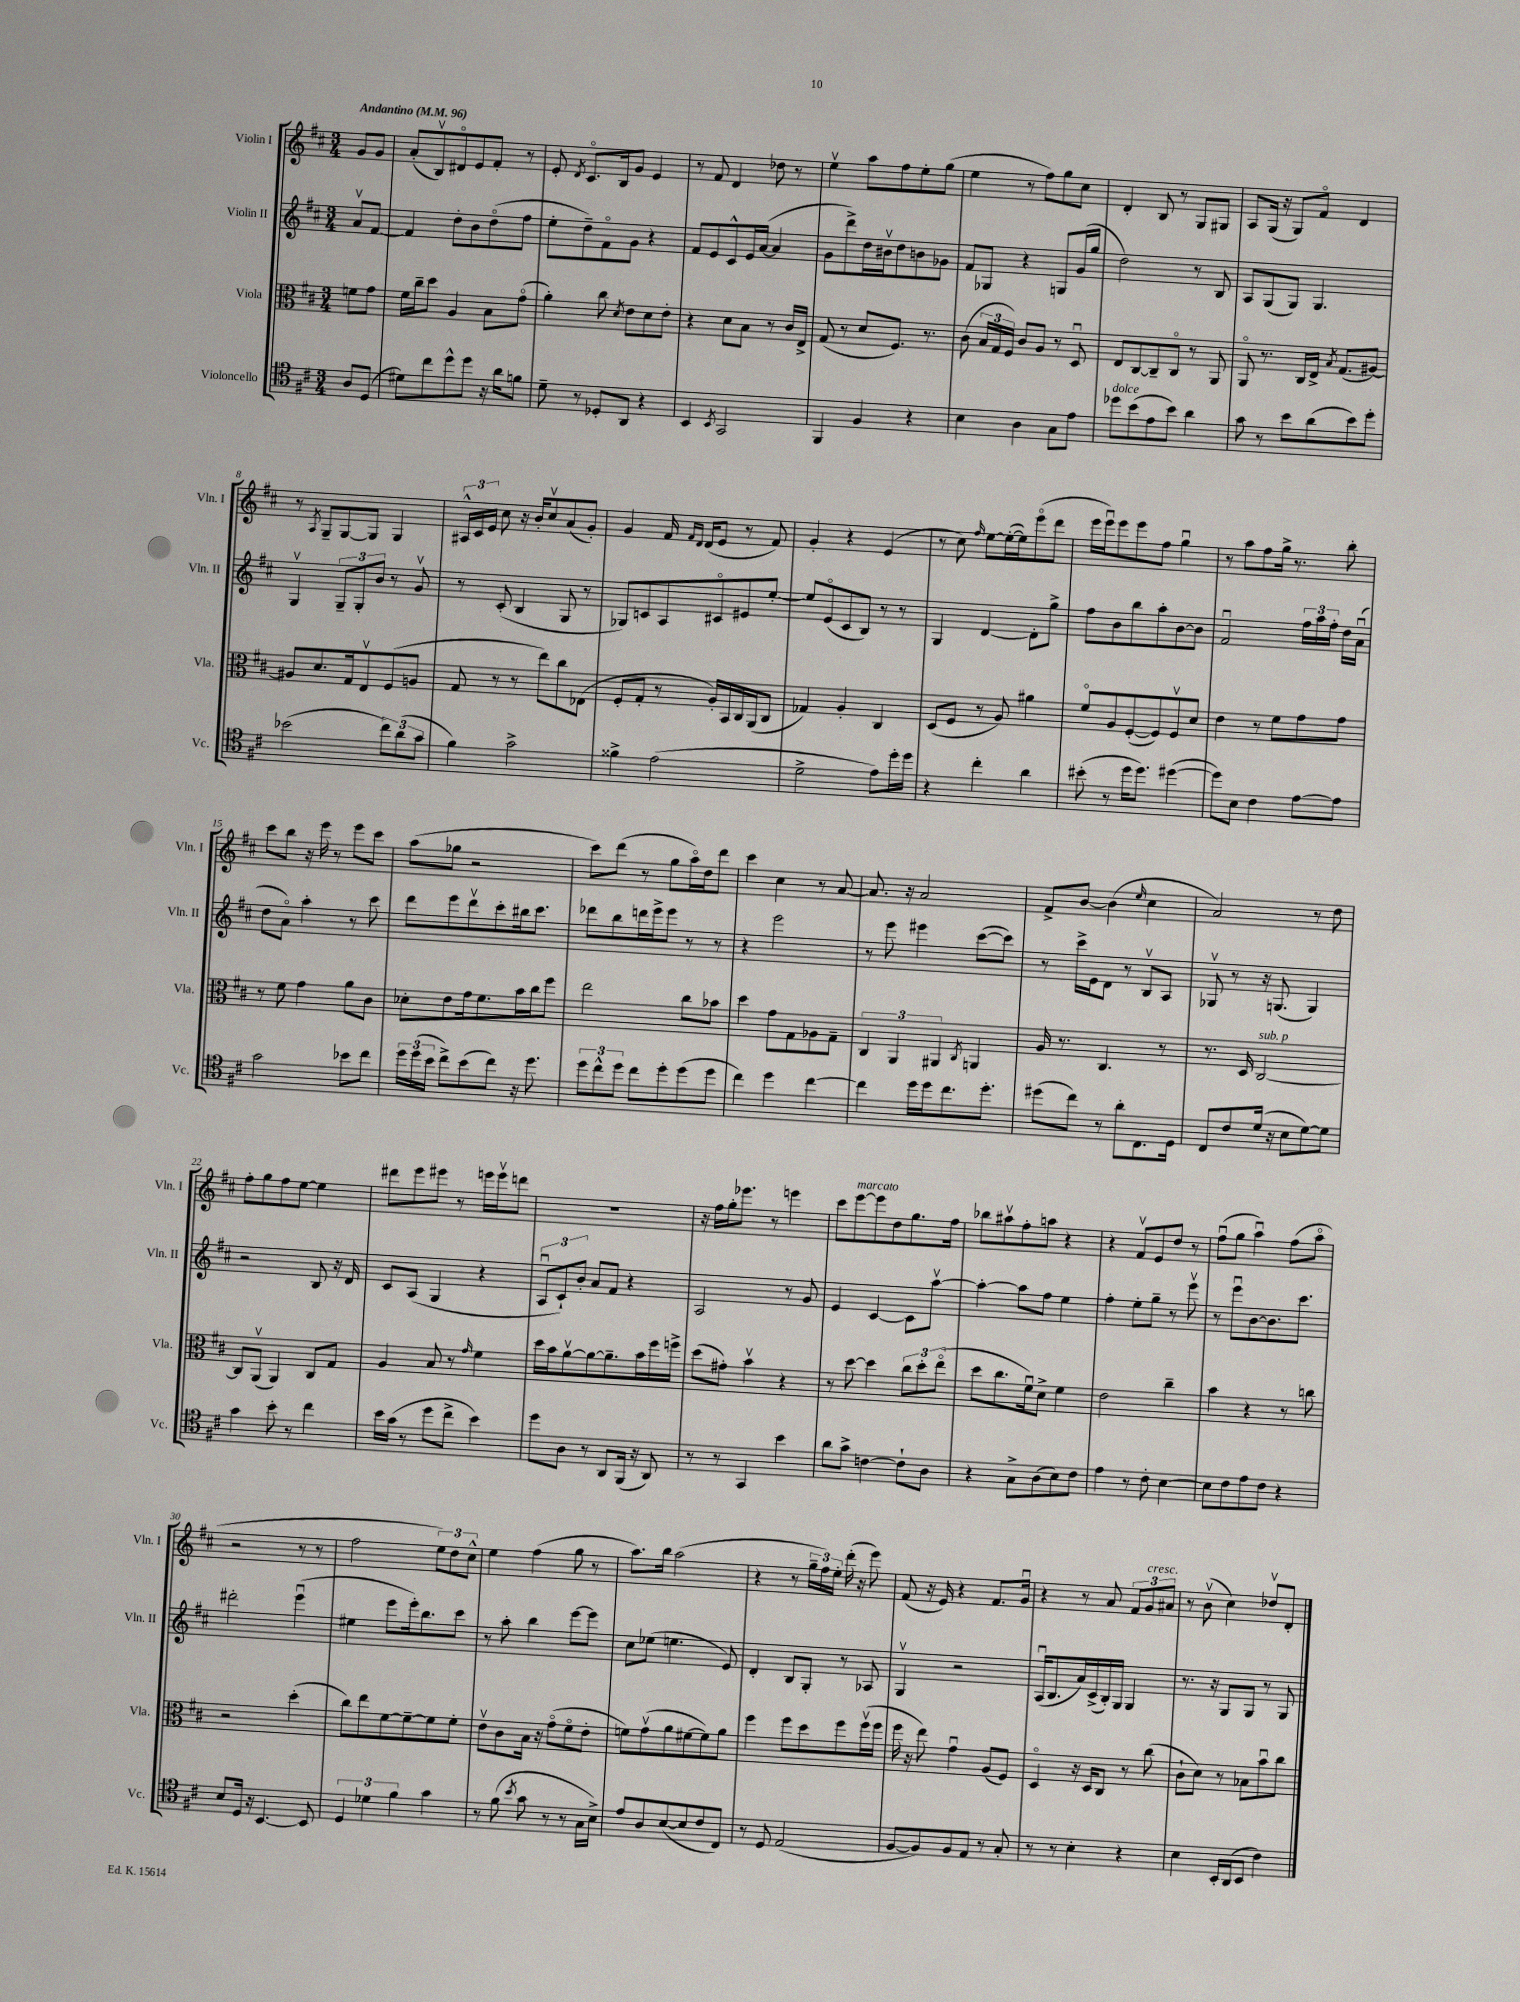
<<
\new StaffGroup <<
\new Staff = "s0" \with { instrumentName = "Violin I" shortInstrumentName = "Vln. I" } {
    \clef treble \key d \major \numericTimeSignature \time 3/4 \partial 4 \tempo "Andantino" 4 = 96
    \autoBeamOff g'8[ g'8] |
    a'8[-.( b8\upbow) dis'8\flageolet e'8 fis'8]-. r8 |
    e'8-. \acciaccatura { d'8 } cis'8.[\flageolet b16 g'8] e'4 |
    r8 fis'8 d'4 des''8 r8 |
    e''4\upbow a''8[ fis''8 e''8-. g''8]( |
    e''4 r8 fis''8[) g''8 cis''8] |
    d'4-. b8 r8 g8[ gis8] |
    a8[ g16]( r16 g8[) fis'8]\flageolet d'4 |
    r8 \acciaccatura { a8 } g8[-- g8~ g8] g4 |
    \tuplet 3/2 { ais16[-^ cis'16 e'16] } cis''8 r16 b'16[-. cis''8\upbow a'8( g'8]-.) |
    g'4 fis'16 \grace { fis'16[ d'16] } d'16[( e'8] r8 fis'8) |
    g'4-. r4 e'4( |
    r8 cis''8) \grace { fis''16 } e''8[~ e''16~-.( e''16) e'''8\flageolet( d'''8] |
    e'''16[ e'''16\downbow) e'''8 e'''8 fis''8] g''4\downbow |
    r8 a''8[ fis''8 g''16]-> r8. b''8-. |
    cis'''8[ b''8] r16 e'''16 r8 e'''8[ cis'''8] |
    a''8[( ges''8] r2 |
    cis'''8[) d'''8]( r8 g''8[ a''16\flageolet) d''16 d'''8] |
    cis'''4 cis''4 r8 a'8~ |
    a'8. r16 a'2 |
    fis'8[-> b'8]~ b'4( \grace { e''16 } cis''4 |
    a'2) r8 d''8 |
    fis''8[-. g''8 fis''8 e''8]~ e''4 |
    dis'''8[ e'''8 eis'''8] r8 e'''16[ e'''16\upbow d'''8] |
    R2. |
    r16 fis''16[ g''16-. ees'''8.] r8 e'''4 |
    cis'''8[ e'''8~^\markup { \italic "marcato" } e'''8 d''8 g''8. fis''16] |
    bes''8[ ais''8\upbow fis''8-. a''8] r4 |
    r4 fis'8[\upbow e'8 d''8] r8 |
    fis''8[\downbow( g''8] a''4\downbow) fis''8[( a''8]\flageolet |
    r2 r8 r8 |
    fis''2 \tuplet 3/2 { e''8[) d''8 cis''8]-^ } |
    e''4 fis''4( g''8 r8 |
    a''8.[) b''16] a''2( |
    r4 r8 \tuplet 3/2 { g''16[-- fis''16) e''16]-. } d'''16-.( r16 e'''8) |
    fis'8( r16 e'16) r4 fis'8.[ g'16]\downbow |
    r4 r8 a'8 \tuplet 3/2 { fis'8[ g'8^\markup { \italic "cresc." } ais'8] } |
    r8 b'8\upbow( cis''4) des''8[\upbow d'8]-. \bar "|." |
}
\new Staff = "s1" \with { instrumentName = "Violin II" shortInstrumentName = "Vln. II" } {
    \clef treble \key d \major \numericTimeSignature \time 3/4 \partial 4
    \autoBeamOff a'8[\upbow fis'8]~ |
    fis'4 d''8[-. b'8 d''8\flageolet( fis''8] |
    e''8[-. d''8--) fis'8\flageolet g'8] r4 |
    fis'8[ e'8 cis'8-^ e'16 a'16]~( a'4 |
    g'8[ d'''8->) d''16 bis'16\upbow d''8 b'8 ges'8] |
    fis'8[ ges8] r4 g8[ g'16( g''16] |
    d''2) r8 b8 |
    a8[ g8( g8]) g4. |
    g4\upbow \tuplet 3/2 { g8[-- g8-. b'8] } r8 g'8\upbow |
    r8 cis'8-.( b4 g8 r8 |
    ges8[) c'8 a8 cis'8\flageolet eis'8 e''8]~-. |
    e''8[ e'8\flageolet( cis'8 b8]) r8 r8 |
    g4 d'4~ d'8[-. g''8]-> |
    fis''8[ b'8 b''8 a''8-. b'8~ b'8] |
    fis'2\downbow \tuplet 3/2 { fis''16[ a''16 fis''16]-. } d''16[ a'16]\downbow( |
    d''8[ a'8]\flageolet) a''4-. r8 cis'''8 |
    d'''8[ e'''8 d'''8\upbow cis'''8-. bis''16 cis'''8.] |
    des'''8[ b''8 d'''16 e'''16-> e'''8] r8 r8 |
    r4 e'''2 |
    r8 e'''8 eis'''4 cis'''8[~( cis'''8]) |
    r8 cis'''16[-> e'16 d'8] r8 b8[\upbow a8] |
    ges8\upbow r8 r16 g8.( g4) |
    r2 b8 r16 d'16 |
    cis'8[ a8]( g4 r4 |
    \tuplet 3/2 { a8[\downbow cis'8-!) b'8]-. } a'8[ fis'8] r4 |
    a2 r8 g'8 |
    e'4 cis'4~ cis'8[ a''8]~\upbow |
    a''4~-. a''8[ fis''8] e''4 |
    fis''4-. e''8[-. g''8]-- r8 e'''8\upbow |
    r8 e'''8[\downbow b'8~ b'8. cis'''8.] |
    dis'''2-. e'''4\downbow( |
    eis''4 e'''8[ e'''16-.) b''8. cis'''8] |
    r8 a''8-. b''4 e'''8[~ e'''8] |
    cis''8[ ees''8]( e''4. e'8) |
    d'4-. b8[ g8]-. r8 aes8 |
    g4\upbow r2 |
    a16[\downbow( b8. a'16) cis'16->( b16-.) g16] g4 |
    r8. r16 g8[ g8] r8 g8 \bar "|." |
}
\new Staff = "s2" \with { instrumentName = "Viola" shortInstrumentName = "Vla." } {
    \clef alto \key d \major \numericTimeSignature \time 3/4 \partial 4
    \autoBeamOff f'8[ g'8] |
    fis'16[ cis''16-- d''8] a4 b8[ g'8]\flageolet( |
    a'4-.) cis''8 \acciaccatura { d'8 } e'8[ d'8 e'8]-. |
    r4 d'8[ b8] r8 cis'16[ e16]-> |
    g8( r8 d'8[ fis8.]) r8. |
    cis'8( \tuplet 3/2 { b16[ g16 fis16]) } cis'8[ a8] r8 d8\downbow |
    e8[ cis8~ cis8-- cis8]\flageolet r8 a,8 |
    a,8\flageolet r8. cis16[ e16]-> \acciaccatura { b8 } g8.[( ais8]~) |
    ais8[ d'8. g16 e8\upbow fis8( a8] |
    g8 r8 r8 e''8[) cis''8 ees8]( |
    fis8[-. g8]-. r8 a16[-.) b,16 cis16 a,16( cis8] |
    ges4) a4-. cis4 |
    d8[( fis8] r8 a8) ais'4 |
    fis'8[\flageolet a8 fis8~-.( fis8) fis8\upbow d'8] |
    e'4 r8 fis'8[ g'8 g'8] |
    r8 fis'8 g'4 a'8[ cis'8] |
    des'8[-. e'8 g'16 fis'8. b'16 cis''16 fis''8] |
    e''2 cis''8[ bes'8] |
    d''4 g'8[ g8 aes8 g8]-- |
    \tuplet 3/2 { cis4 a,4 ais,4 } \acciaccatura { cis8 } a,4 |
    a16 r8. cis4. r8 |
    r8. d16 cis2~^\markup { \italic "sub. p" } |
    cis8[ a,8]\upbow( a,4) cis8[ g8] |
    a4 b8 r8 \grace { g'16 } fis'4 |
    d''16[ b'16 a'8~\upbow a'8~ a'8.-- b'16 fis''16 f''16]-> |
    d''8[( gis'8]-.) b'4\upbow r4 |
    r8 d''8~ d''4 \tuplet 3/2 { cis''8[ d''8-. e''8]\flageolet( } |
    d''8[ cis''8. fis'16\downbow) d'8]-> fis'4 |
    e'2 cis''4-- |
    b'4 r4 r8 c''8 |
    r2 d''4-.( |
    cis''8[) e''8 fis'8~ fis'8~-- fis'8 fis'8]-. |
    e'8[\upbow cis'8 b16] r16 g'8[\flageolet( fis'8\flageolet e'8]-. |
    f'8[) g'8\upbow( a'8 fis'8~ fis'8) a'8] |
    fis''4 fis''8[ d''8 fis''8 fis''16\upbow( fis''16] |
    fis''16 r16 e''8) g'4\downbow a8[( fis8]) |
    d4\flageolet r16 d16[ cis8] r8 cis''8( |
    cis'8[-! d'8]) r8 bes8[ b'8\downbow cis''8] \bar "|." |
}
\new Staff = "s3" \with { instrumentName = "Violoncello" shortInstrumentName = "Vc." } {
    \clef tenor \key d \major \numericTimeSignature \time 3/4 \partial 4
    \autoBeamOff a8[ d8]( |
    dis'8[) cis''8 d''8-^ d''8] r16 a'16[ f'8] |
    d'8-- r8 des8[-. a,8] r4 |
    b,4 \acciaccatura { b,8 } g,2 |
    fis,4 fis4 r4 |
    b4 a4 g8[ e'8] |
    des''8[^\markup { \italic "dolce" } b'8( e'8 b'8]) a'4 |
    g'8 r8 b'8[ a'8( b'8) d''8]-. |
    bes'2( \tuplet 3/2 { cis''8[) a'8( g'8] } |
    fis'4) g'2-> |
    fisis'4-> e'2( |
    d'2-> e'8[) d''16-. d''16] |
    r4 cis''4-. a'4 |
    bis'8-.( r8 d''16[ d''8.]) dis''4~( |
    dis''8[) b8] cis'4 e'8[~ e'8] |
    g'2 bes'8[ cis''8] |
    \tuplet 3/2 { d''16[ d''16( b'16] } cis''8[->) b'8( cis''8]) r16 d''8. |
    \tuplet 3/2 { d''8[ cis''8-^ d''8] } cis''8[ d''8-. d''8( d''8] |
    cis''4) d''4 cis''4~ |
    cis''4 d''16[ d''16 cis''8. d''8.]-. |
    dis''8[( cis''8]) r8 a'8[-. cis8. d16] |
    cis8[ cis'8 d'16]( r16 b8[ d'8~) d'8] |
    g'4 b'8-. r8 cis''4 |
    b'16[ g'16]( r8 d''8[ cis''8]-> b'4) |
    d''8[ a8] r8 a,8[ fis,16]( r16 a,8) |
    r8 r8 g,4 b'4 |
    a'8[ g'8]-> c'4~ c'8[-! a8] |
    r4 g8[-> a8( b8) cis'8] |
    e'4 r8 cis'8-. b4~ |
    b8[ cis'8 e'8 cis'8] r4 |
    b8[ d16] r16 b,4.~ b,8 |
    \tuplet 3/2 { d4 des'4 fis'4 } g'4 |
    r8 fis'8( \acciaccatura { b'8 } g'8 r8 r8 g16[ b16]->) |
    e'8[ a8 b8~( b8 cis'8 cis8]) |
    r8 d8 e2( |
    fis8[~ fis8) fis8 e8] r8 g8-. |
    r8 r8 b4-. r4 |
    b4 b,16[-. a,16( b,8] cis'4) \bar "|." |
}
>>
>>
